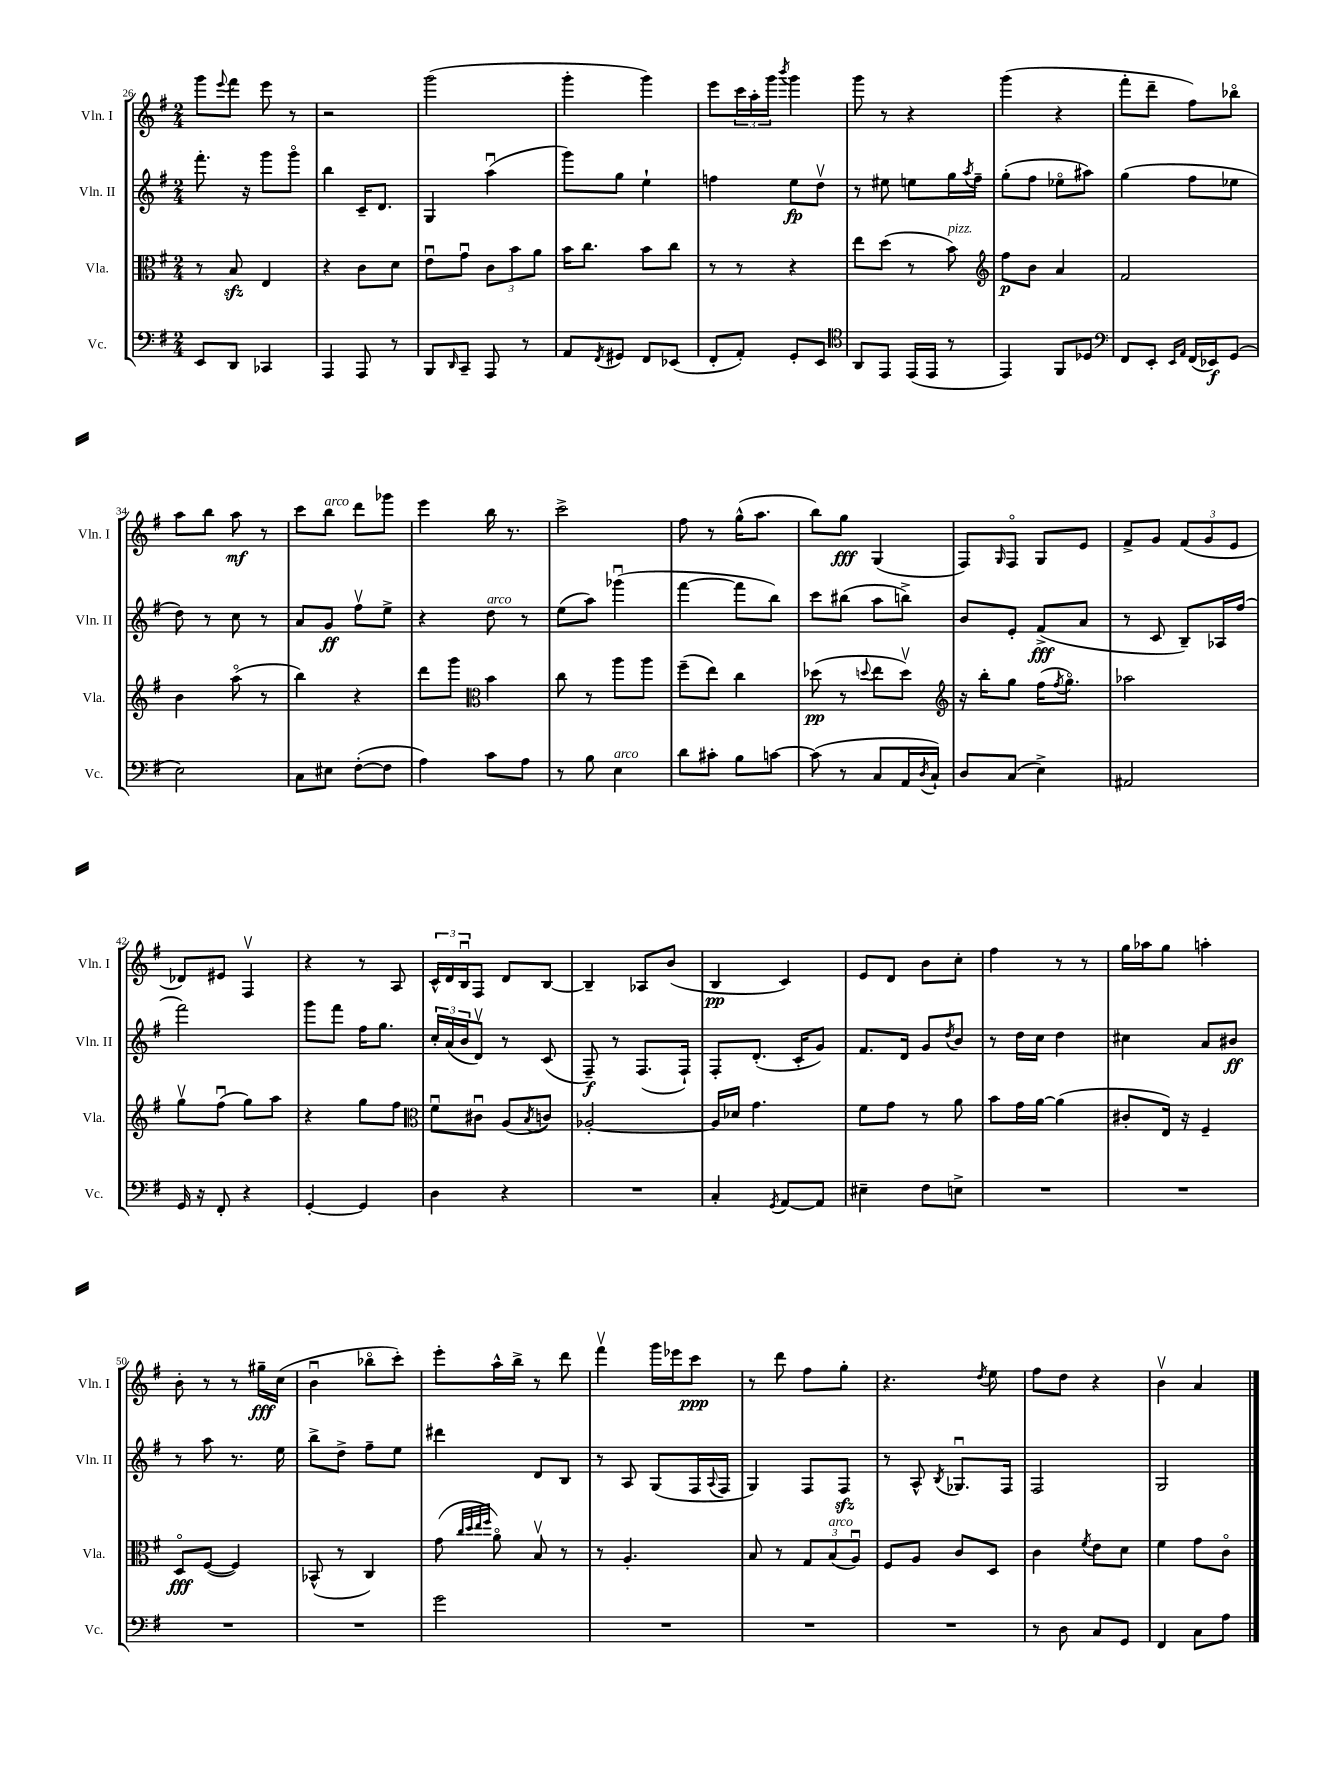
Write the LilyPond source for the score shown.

<<
\new StaffGroup <<
\new Staff = "s0" \with { instrumentName = "Vln. I" shortInstrumentName = "Vln. I" } {
    \clef treble \key g \major \numericTimeSignature \time 2/4
    g'''8 \appoggiatura { e'''8 } fis'''8 e'''8 r8 |
    r2 |
    g'''2( |
    g'''4-. g'''4) |
    e'''8 \tuplet 3/2 { c'''16 a''16-. g'''16 } \acciaccatura { b'''8 } g'''4 |
    g'''8 r8 r4 |
    g'''4( r4 |
    fis'''8-. d'''8-- fis''8) bes''8\flageolet |
    a''8 b''8 a''8\mf r8 |
    c'''8 b''8^\markup { \italic "arco" } d'''8 ges'''8 |
    e'''4 b''16 r8. |
    c'''2-> |
    fis''8 r8 g''16-^( a''8. |
    b''8) g''8\fff g4( |
    fis8) \grace { g16 } fis8\flageolet g8 e'8 |
    fis'8-> g'8 \tuplet 3/2 { fis'8( g'8 e'8 } |
    des'8) eis'8 fis4\upbow |
    r4 r8 a8 |
    \tuplet 3/2 { c'16-^ d'16 b16\downbow } fis8 d'8 b8~ |
    b4-- aes8 b'8( |
    b4\pp c'4) |
    e'8 d'8 b'8 c''8-. |
    fis''4 r8 r8 |
    g''16 aes''16 g''8 a''4-. |
    b'8-. r8 r8 gis''16--\fff c''16( |
    b'4\downbow bes''8\flageolet c'''8-.) |
    e'''8-. a''16-^ b''16-> r8 d'''8 |
    fis'''4\upbow g'''16 ees'''16 c'''8\ppp |
    r8 d'''8 fis''8 g''8-. |
    r4. \acciaccatura { d''8 } e''8 |
    fis''8 d''8 r4 |
    b'4\upbow a'4 \bar "|." |
}
\new Staff = "s1" \with { instrumentName = "Vln. II" shortInstrumentName = "Vln. II" } {
    \clef treble \key g \major \numericTimeSignature \time 2/4
    fis'''8.-. r16 g'''8 g'''8\flageolet |
    b''4 c'16-- d'8. |
    g4 a''4\downbow( |
    g'''8) g''8 e''4-! |
    f''4 e''8\fp d''8\upbow |
    r8 eis''8 e''8 g''16 \acciaccatura { a''8 } fis''16-- |
    g''8-.( fis''8 ees''8\flageolet ais''8) |
    g''4( fis''8 ees''8 |
    d''8) r8 c''8 r8 |
    a'8 g'8\ff fis''8\upbow e''8-> |
    r4 d''8^\markup { \italic "arco" } r8 |
    e''8( a''8) ges'''4\downbow( |
    fis'''4~ fis'''8 b''8) |
    c'''8 bis''8( a''8 b''8->) |
    b'8 e'8-. fis'8->\fff( a'8 |
    r8 c'8 b8--) aes16 fis''16( |
    fis'''2) |
    g'''8 fis'''8 fis''16 g''8. |
    \tuplet 3/2 { c''16-. a'16( b'16 } d'8\upbow) r8 c'8( |
    fis8--\f) r8 fis8.( fis16-!) |
    fis8-. d'8.-.( c'16-. g'8) |
    fis'8. d'16 g'8 \acciaccatura { d''8 } b'8 |
    r8 d''16 c''16 d''4 |
    cis''4 a'8 bis'8\ff |
    r8 a''8 r8. e''16 |
    b''8-> d''8-> fis''8-- e''8 |
    dis'''4 d'8 b8 |
    r8 a8 g8( fis16 \appoggiatura { a8 } fis16 |
    g4) fis8 fis8\sfz |
    r8 a8-^ \acciaccatura { b8 } ges8.\downbow fis16 |
    fis2 |
    g2 \bar "|." |
}
\new Staff = "s2" \with { instrumentName = "Vla." shortInstrumentName = "Vla." } {
    \clef alto \key g \major \numericTimeSignature \time 2/4
    r8 b8\sfz e4 |
    r4 c'8 d'8 |
    e'8\downbow g'8\downbow \tuplet 3/2 { c'8 b'8 a'8 } |
    b'16 c''8. b'8 c''8 |
    r8 r8 r4 |
    e''8 d''8( r8 b'8^\markup { \italic "pizz." }) |
    \clef treble fis''8\p b'8 a'4 |
    fis'2 |
    b'4 a''8\flageolet( r8 |
    b''4) r4 |
    d'''8 g'''8 \clef alto b'4 |
    c''8 r8 a''8 a''8 |
    fis''8--( e''8) c''4 |
    des''8\pp( r8 \appoggiatura { d''8 } e''8 d''8\upbow) |
    \clef treble r16 b''16-. g''8 fis''16( \acciaccatura { fis''8 } g''8.\flageolet) |
    aes''2 |
    g''8\upbow fis''8\downbow( g''8) a''8 |
    r4 g''8 fis''8 |
    \clef alto fis'8\downbow cis'8\downbow a8( \acciaccatura { b8 } c'8) |
    aes2~-. |
    aes16 des'16 g'4. |
    fis'8 g'8 r8 a'8 |
    b'8 g'16 a'16~ a'4( |
    cis'8-. e16) r16 fis4-- |
    d8\flageolet\fff fis8~( fis4) |
    bes,8-^( r8 c4) |
    g'8( \grace { c''32 d''32 e''32 fis''32 } a'8\flageolet) b8\upbow r8 |
    r8 a4.-. |
    b8 r8 \tuplet 3/2 { g8 b8^\markup { \italic "arco" }( a8\downbow) } |
    fis8 a8 c'8 d8 |
    c'4 \acciaccatura { fis'8 } e'8 d'8 |
    fis'4 g'8 c'8\flageolet \bar "|." |
}
\new Staff = "s3" \with { instrumentName = "Vc." shortInstrumentName = "Vc." } {
    \clef bass \key g \major \numericTimeSignature \time 2/4
    e,8 d,8 ces,4 |
    a,,4 a,,8 r8 |
    b,,8 \grace { d,16 } c,8-- a,,8 r8 |
    a,8 \acciaccatura { fis,8 } gis,8 fis,8 ees,8( |
    fis,8-. a,8-.) g,8-. e,8 |
    \clef tenor a,8 e,8 e,16( e,16 r8 |
    e,4) fis,8 des8 |
    \clef bass fis,8 e,8-. \grace { e,16 a,16 } fis,16( ees,16\f) g,8( |
    e2) |
    c8 eis8 fis8~-.( fis8 |
    a4) c'8 a8 |
    r8 b8 e4^\markup { \italic "arco" } |
    d'8 cis'8-. b8 c'8~ |
    c'8( r8 c8 a,16 \acciaccatura { d8 } c16-!) |
    d8 c8( e4->) |
    ais,2 |
    g,16 r16 fis,8-. r4 |
    g,4~-. g,4 |
    d4 r4 |
    R2 |
    c4-. \acciaccatura { g,8 } a,8~ a,8 |
    eis4-- fis8 e8-> |
    R2 |
    R2 |
    R2 |
    R2 |
    g'2 |
    R2 |
    R2 |
    R2 |
    r8 d8 c8 g,8 |
    fis,4 c8 a8 \bar "|." |
}
>>
>>
\layout { \context { \Score currentBarNumber = #26 } }
